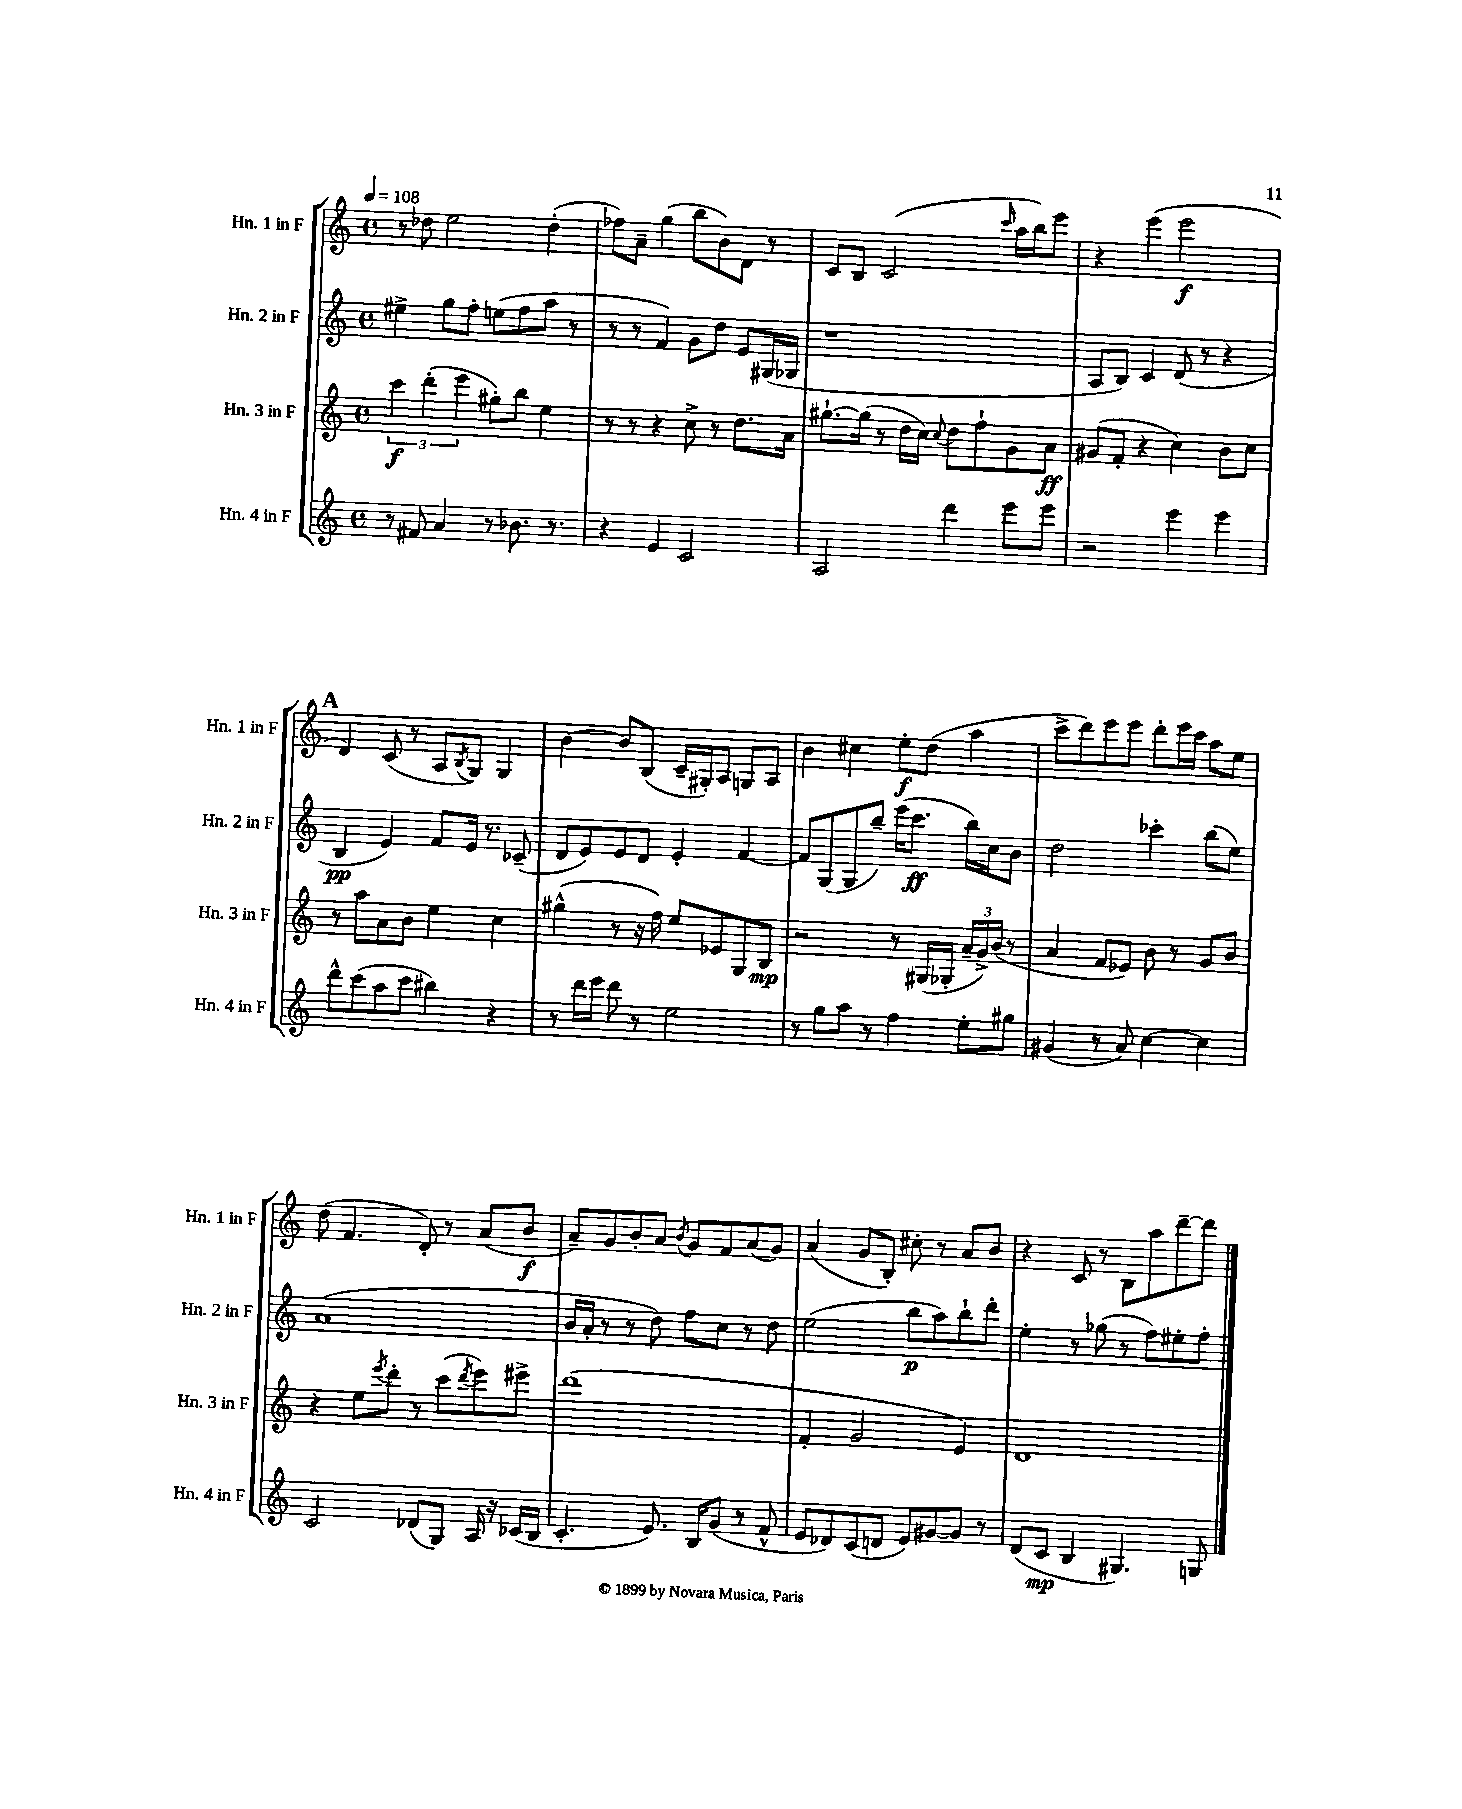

**kern	**kern	**kern	**kern
*staff4	*staff3	*staff2	*staff1
*clefG2	*clefG2	*clefG2	*clefG2
*k[]	*k[]	*k[]	*k[]
*M4/4	*M4/4	*M4/4	*M4/4
*met(c)	*met(c)	*met(c)	*met(c)
*MM108	*MM108	*MM108	*MM108
8r	6ccc	4ee#^	8r
8f#	.	.	8dd-
.	(6ddd'	.	.
4a	.	8gg	2ee
.	6eee	.	.
.	.	8ff'	.
8r	8gg#')	(8ee	.
8.b-	8bb	8ff	.
.	4ee	8aa	(4dd-'
8.r	.	.	.
.	.	8r	.
=	=	=	=
4r	8r	8r	8ff-)
.	8r	8r	8a~
4e	4r	4f)	(4gg
2c	8cc^	8g	8bb
.	8r	8dd	8b)
.	8.dd	8e	8d
.	.	(16G#	8r
.	16a	16G-	.
=	=	=	=
2A	[8.gg#`	1r	8c
.	.	.	8B
.	(16gg#]	.	.
.	8r	.	(2c
.	16dd	.	.
.	16cc)	.	.
.	8qqcc	.	.
4ddd	8dd	.	.
.	8ff`	.	.
.	.	.	16qqccc
8eee	8g	.	16aa
.	.	.	16bb)
8eee	8a	.	8eee
=	=	=	=
2r	(8g#	8A	4r
.	8f'	8B)	.
.	4r	4c	(4eee
4eee	4cc)	(8d	2eee
.	.	8r	.
4eee	8b	4r	.
.	8cc	.	.
=	=	=	=
8ddd^^	8r	4B	4d)
(8ccc	8aa	.	.
8aa	8a	4e)	(8c
8ccc	8b	.	8r
4bb#)	4ee	8f	8A
.	.	.	8qB
.	.	16e	8G)
.	.	8.r	.
4r	4cc	.	4G
.	.	(8c-~	.
=	=	=	=
8r	(4gg#^^	8d	[4b
16ddd	.	8e)	.
16eee	.	.	.
8ddd	8r	8e	8b]
8r	16r	8d	(8B
.	16ff)	.	.
2ee	8ee	4e'	16c~
.	.	.	16G#')
.	8e-	.	8A
.	8G	[4f	8G
.	8B	.	8A
=	=	=	=
8r	2r	8f]	4b
8gg	.	(8G	.
8aa	.	8G	4cc#
8r	.	8bb~)	.
4ff	8r	(16eee	8ee'
.	.	8.ccc	.
.	(16G#	.	(8dd
.	16G-'	.	.
8ee'	24a~	16bb)	4aa
.	24g^)	.	.
.	.	16cc	.
.	(24b	.	.
8gg#	8r	8b	.
=	=	=	=
(4g#	4a	2dd	8ccc^
.	.	.	8ddd)
8r	8f	.	8eee
8a)	8e-)	.	8eee
[4cc	8b	4ccc-'	8ddd'
.	8r	.	16eee
.	.	.	16ccc
4cc]	8g	(8bb	8aa
.	8b	8ee)	8ee
=	=	=	=
2c	4r	(1a	(8dd
.	.	.	4.f
.	8ee	.	.
.	8qeee	.	.
.	8ddd'	.	.
(8d-	8r	.	8d')
8G)	(8ccc	.	8r
.	8qddd	.	.
16A	8eee)	.	(8a
16r	.	.	.
(16c-	8eee#^	.	8b
16B	.	.	.
=	=	=	=
4.c'	(1ddd	16b	8a~)
.	.	16a'	.
.	.	8r	8g
.	.	8r	8b'
8.e)	.	8dd)	8a
.	.	.	8qb
.	.	8ff	8g
16B	.	.	.
(8g	.	8cc	8f
8r	.	8r	(8a
8f^^	.	8dd	8g)
=	=	=	=
8e	4f'	(2ee	(4a
8d-)	.	.	.
(8c	2g	.	8g
8d	.	.	8B')
8e)	.	8bb	8cc#'
[8g#	.	8aa)	8r
8g#]	4e)	8bb`	8a
8r	.	8ddd'	8b
=	=	=	=
(8d	1d	4ee'	4r
8c	.	.	.
4B	.	8r	8c
.	.	(8gg-	8r
4.G#)	.	8r	8B
.	.	8ff)	8aa
.	.	8ee#'	[8ddd~
8G	.	8ff'	8ddd]
==	==	==	==
*-	*-	*-	*-
